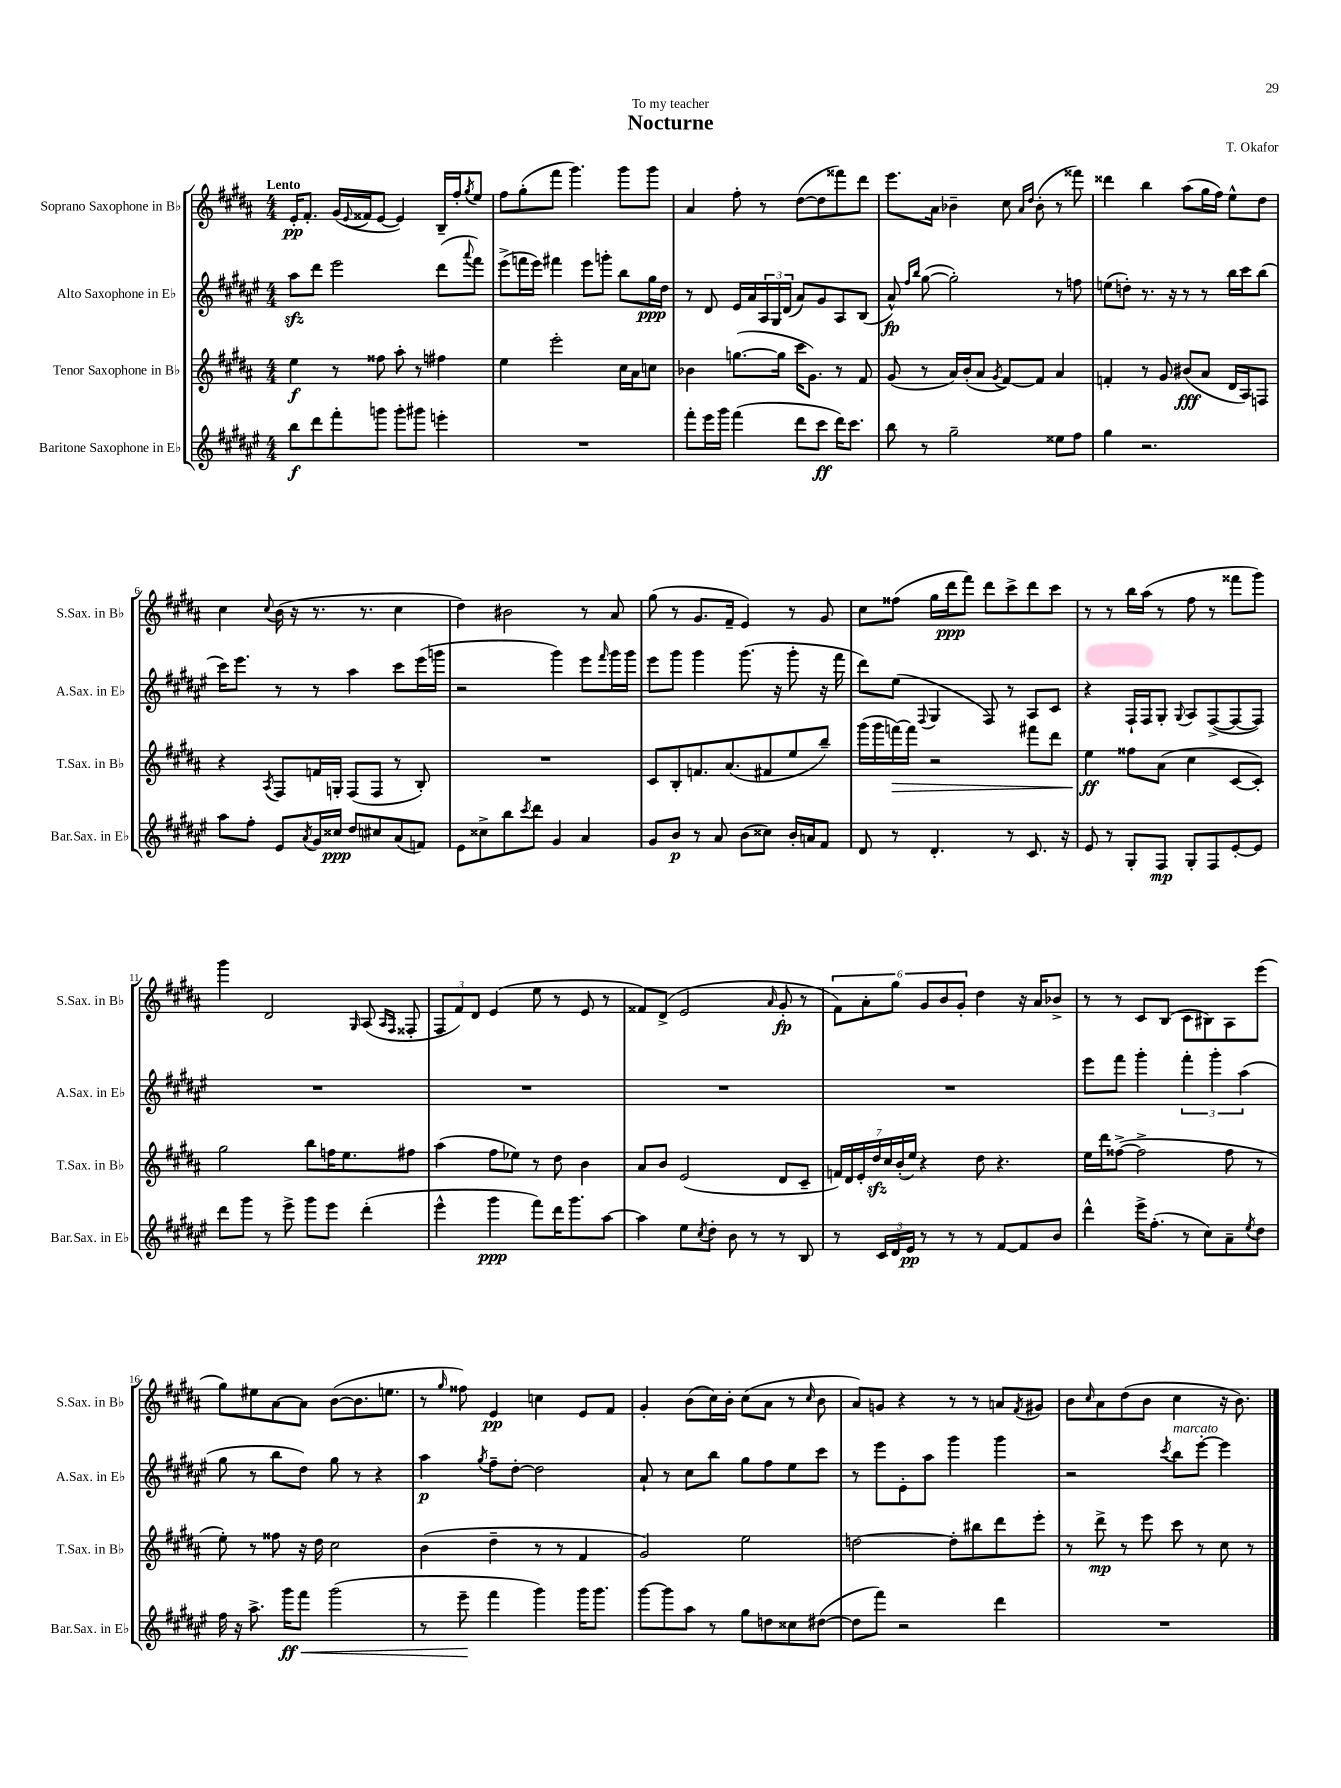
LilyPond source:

\header { title = "Nocturne" composer = "T. Okafor" dedication = "To my teacher" }
<<
\new StaffGroup <<
\new Staff = "s0" \with { instrumentName = "Soprano Saxophone in Bb" shortInstrumentName = "S.Sax. in Bb" } {
    \clef treble \key b \major \numericTimeSignature \time 4/4 \tempo "Lento"
    e'16-.\pp fis'8.-. gis'16( \appoggiatura { e'8 } fisis'16 e'8~ e'4) b16-- fis''16-. \acciaccatura { gis''8 } e''8 |
    fis''8 gis''8-.( fis'''8 gis'''4.) gis'''8 gis'''8 |
    ais'4 fis''8-. r8 dis''8~( dis''8 fisis'''8) dis'''8 |
    e'''8. ais'16 bes'4-- cis''8 \grace { ais'16 dis''16 } bes'8-.( r8 fisis'''8) |
    disis'''4 b''4 ais''8( gis''16 fis''16) e''8-^ dis''8 |
    cis''4 \appoggiatura { cis''8 } b'16( r16 r8. r8. cis''4 |
    dis''4) bis'2 r8 ais'8 |
    gis''8( r8 gis'8. fis'16-- e'4) r8 gis'8 |
    cis''8 fisis''8( gis''16 dis'''16\ppp fis'''8) dis'''8 cis'''8-> dis'''8 cis'''8 |
    r8 r8 b''16 ais''16( r8 fis''8 r8 fisis'''8 gis'''8) |
    gis'''4 dis'2 \grace { gis16 } ais8( \grace { ais16 fis16 } fisis8-. |
    \tuplet 3/2 { fis8 fis'8) dis'8 } e'4( e''8 r8 e'8 r8 |
    fisis'8) dis'8->( e'2 \grace { ais'16 } gis'8-.\fp r8 |
    \tuplet 6/4 { fis'8) ais'8-. gis''8 gis'8 b'8 gis'8-. } dis''4 r16 ais'16 bes'8-> |
    r8 r8 cis'8 b8( cis'8 bis8) ais8 e'''8( |
    gis''8) eis''8 ais'8~ ais'8 b'8~( b'8. e''8. |
    r8 \grace { gis''16 } fisis''8) e'4\pp c''4 e'8 fis'8 |
    gis'4-. b'8( cis''16) b'16-. cis''8( ais'8 r8 \grace { cis''16 } b'8 |
    ais'8) g'8 r4 r8 r8 a'8 \acciaccatura { fis'8 } gis'8 |
    b'8 \grace { cis''16 } ais'8 dis''8( b'8 cis''4 r16 b'8.) \bar "|." |
}
\new Staff = "s1" \with { instrumentName = "Alto Saxophone in Eb" shortInstrumentName = "A.Sax. in Eb" } {
    \clef treble \key fis \major \numericTimeSignature \time 4/4
    ais''8\sfz dis'''8 eis'''2 dis'''8( \appoggiatura { ais'''8 } fis'''8) |
    eis'''8->( f'''16 eis'''16) fis'''4 eis'''8 g'''8-. b''8 gis''16\ppp dis''16 |
    r8 dis'8 eis'16 ais'16 \tuplet 3/2 { ais16 gis16 dis'16( } ais'8) gis'8 ais8 b8( |
    ais'8-^\fp) \grace { fis''16 b''16 } gis''8~( gis''2-.) r8 f''8 |
    e''8( d''8-.) r8. r16 r8 r8 b''16 cis'''16 b''8( |
    cis'''16) eis'''8. r8 r8 ais''4 cis'''8 eis'''16( g'''16 |
    r2 gis'''4) eis'''8 \grace { fis'''16 } gis'''16 gis'''16 |
    eis'''8 gis'''8 gis'''4 gis'''8.( r16 gis'''8-. r16 fis'''16 |
    dis'''8) eis''8( \appoggiatura { fis8 } gis4 fis8) r8 ais8 cis'8 |
    r4 fis16-! fis16 gis8-. \appoggiatura { gis8 } ais8 fis8~->( fis8~ fis8) |
    R1 |
    R1 |
    R1 |
    R1 |
    eis'''8 fis'''8 gis'''4-. \tuplet 3/2 { fis'''4-. gis'''4-. ais''4( } |
    gis''8 r8 b''8 dis''8) gis''8 r8 r4 |
    ais''4\p \acciaccatura { gis''8 } fis''8-- dis''8~-. dis''2 |
    ais'8-! r8 cis''8 b''8 gis''8 fis''8 eis''8 cis'''8 |
    r8 eis'''8 eis'8-. ais''8 gis'''4 gis'''4 |
    r2 \acciaccatura { cis'''8 } b''8^\markup { \italic "marcato" } eis'''8~-. eis'''4 \bar "|." |
}
\new Staff = "s2" \with { instrumentName = "Tenor Saxophone in Bb" shortInstrumentName = "T.Sax. in Bb" } {
    \clef treble \key b \major \numericTimeSignature \time 4/4
    e''4\f r8 fisis''8 ais''8-. r8 fis''4 |
    e''4 e'''2-. cis''16 ais'16 c''8 |
    bes'4 g''8.~( g''16 cis'''16 gis'8.) r8 fis'8 |
    gis'8( r8 ais'16) b'16-.( ais'8 \acciaccatura { gis'8 } fis'8~) fis'8 ais'4 |
    f'4-. r8 gis'8 bis'8\fff( ais'8 dis'16 ais16) f8 |
    r4 \acciaccatura { ais8 } fis8 f'16 g16-. fis8( fis8 r8 b8-.) |
    R1 |
    cis'8 b8-. f'8. ais'8.( fis'8 e''8 b''8--) |
    gis'''16( gis'''16 f'''16~\>) f'''16 r2 fis'''8 dis'''8 |
    e''4\ff\! fisis''8 ais'8( cis''4 cis'8~ cis'8-.) |
    gis''2 b''8 f''16 e''8. fis''8 |
    ais''4( fis''8 ees''8) r8 dis''8 b'4 |
    ais'8 b'8 e'2( dis'8 cis'8-- |
    \tuplet 7/4 { f'16) dis'16 e'16-. dis''16\sfz cis''16 b'16-.( e''16) } r4 dis''8 r4. |
    e''16 dis'''16 fisis''8~->( fisis''2-> fisis''8 r8 |
    e''8-.) r8 fisis''8 r16 dis''16 cis''2 |
    b'4( dis''4-- r8 r8 fis'4 |
    gis'2) e''2 |
    d''2~ d''8-. bis''8 dis'''8 e'''8-. |
    r8 dis'''8->\mp r8 e'''8 cis'''8 r8 cis''8 r8 \bar "|." |
}
\new Staff = "s3" \with { instrumentName = "Baritone Saxophone in Eb" shortInstrumentName = "Bar.Sax. in Eb" } {
    \clef treble \key fis \major \numericTimeSignature \time 4/4
    b''8\f dis'''8 fis'''8-. g'''8 g'''8-. gis'''8 e'''4-. |
    R1 |
    fis'''8-. eis'''16 gis'''16 fis'''4( dis'''8 cis'''8\ff dis'''16) cis'''8. |
    b''8 r8 gis''2-- eisis''8 fis''8 |
    gis''4 r2. |
    ais''8 fis''8-. eis'8 \acciaccatura { ais'8 } gis'16 cisis''16\ppp dis''8 cis''8 ais'8( f'8) |
    eis'8 cisis''8-> b''8 \acciaccatura { cis'''8 } dis'''8 gis'4 ais'4 |
    gis'8 b'8\p r8 ais'8 b'8( cisis''8) b'16-. a'16 fis'8 |
    dis'8 r8 dis'4.-. r8 cis'8. r16 |
    eis'8 r8 gis8-. fis8\mp gis8-. fis8 eis'8~-. eis'8 |
    dis'''8 gis'''8 r8 eis'''8-> gis'''8 eis'''8 dis'''4-.( |
    eis'''4-^ gis'''4\ppp fis'''8) dis'''16 gis'''8. ais''8~ |
    ais''4 eis''8 \acciaccatura { cis''8 } dis''8-. b'8 r8 r8 b8 |
    r8 \tuplet 3/2 { cis'16 dis'16 eis'16\pp } r8 r8 r8 fis'8~ fis'8 b'8 |
    dis'''4-^ eis'''16-> fis''8.-.( r8 cis''8) ais'8-- \acciaccatura { eis''8 } dis''8 |
    fis''16 r16 ais''8.-> gis'''16\ff\< fis'''8 gis'''2( |
    r8 eis'''8--\! fis'''4 gis'''4) gis'''16 gis'''8. |
    gis'''8~ gis'''8 ais''8 r8 gis''8 d''8 cisis''8 dis''8~( |
    dis''8 fis'''8) r2 dis'''4 |
    R1 \bar "|." |
}
>>
>>
